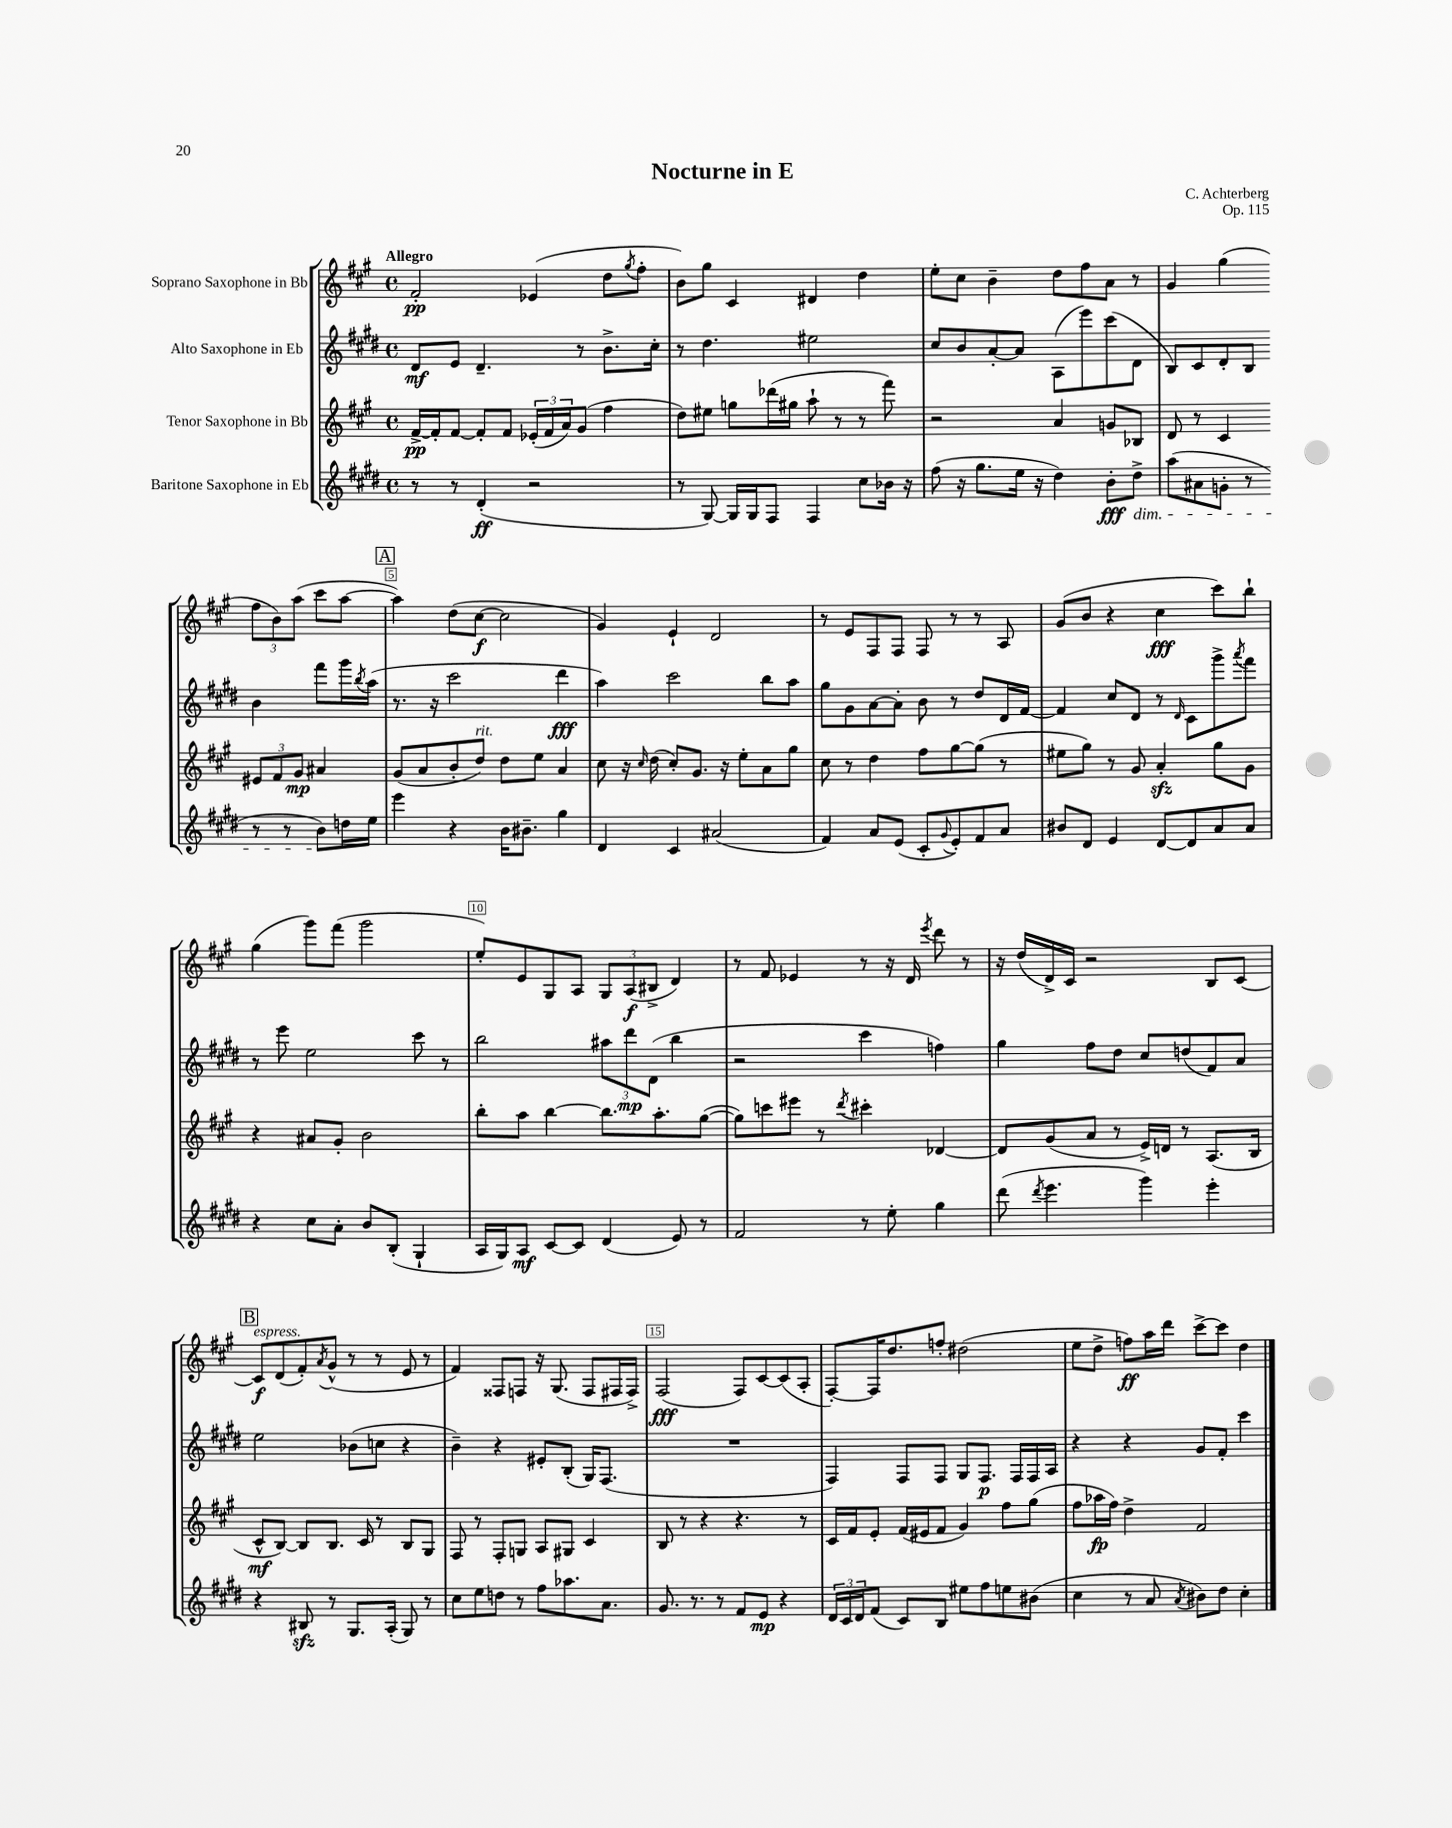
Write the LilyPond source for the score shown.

\header { title = "Nocturne in E" composer = "C. Achterberg" opus = "Op. 115" }
<<
\new StaffGroup <<
\new Staff = "s0" \with { instrumentName = "Soprano Saxophone in Bb" } {
    \clef treble \key a \major \defaultTimeSignature \time 4/4 \tempo "Allegro"
    fis'2-.\pp ees'4( d''8 \acciaccatura { gis''8 } fis''8-. |
    b'8) gis''8 cis'4 dis'4 d''4 |
    e''8-. cis''8 b'4-- d''8 fis''8 a'8 r8 |
    gis'4 gis''4( \tuplet 3/2 { fis''8 b'8) a''8( } cis'''8 a''8~ |
    \mark \markup { \box "A" } a''4) d''8( cis''8~\f cis''2 |
    gis'4) e'4-! d'2 |
    r8 e'8 fis8 fis8 fis8 r8 r8 a8 |
    gis'8( b'8 r4 cis''4\fff cis'''8) b''8-! |
    gis''4( gis'''8) fis'''8( gis'''2 |
    e''8-.) e'8 gis8 a8 \tuplet 3/2 { gis8 a8\f( bis8-> } d'4) |
    r8 fis'8 ees'4 r8 r16 d'16 \acciaccatura { e'''8 } d'''8 r8 |
    r16 d''16( d'16->) cis'16 r2 b8 cis'8~ |
    \mark \markup { \box "B" } cis'8\f^\markup { \italic "espress." } d'8( fis'8-.) \acciaccatura { a'8 } gis'8-^( r8 r8 e'8 r8 |
    fis'4) fisis8 f8 r16 gis8.( f8 fis16 fis16->) |
    fis2\fff( fis8) cis'8~ cis'8( a8-. |
    fis8~-.) fis16 d''8. f''8-. dis''2( |
    e''8 d''8-> f''8\ff) a''16 d'''16 cis'''8~-> cis'''8 d''4 \bar "|." |
}
\new Staff = "s1" \with { instrumentName = "Alto Saxophone in Eb" } {
    \clef treble \key e \major \defaultTimeSignature \time 4/4
    dis'8\mf e'8 dis'4.-- r8 b'8.-> cis''16-. |
    r8 dis''4. eis''2 |
    cis''8 b'8 a'8~-. a'8 a8( e'''8) cis'''8( dis'8 |
    b8) cis'8 dis'8-. b8 b'4 fis'''8 gis'''16 \acciaccatura { b''8 } a''16( |
    \mark \markup { \box "A" } r8. r16 cis'''2 dis'''4\fff |
    a''4) cis'''2 b''8 a''8 |
    gis''8 gis'8 a'8~ a'8-. b'8 r8 dis''8 dis'16 fis'16~ |
    fis'4 cis''8 dis'8 r8 \grace { dis'16 } cis'8 gis'''8-> \acciaccatura { a'''8 } fis'''8 |
    r8 e'''8 e''2 cis'''8 r8 |
    b''2 \tuplet 3/2 { ais''8 dis'''8\mp dis'8( } b''4 |
    r2 cis'''4 f''4) |
    gis''4 fis''8 dis''8 cis''8 d''8( fis'8) a'8 |
    \mark \markup { \box "B" } e''2 bes'8( c''8 r4 |
    b'4--) r4 eis'8-. b8-.( gis16) fis8.( |
    R1 |
    fis4) fis8 fis8 gis8 fis8.\p fis16 fis16 a16 |
    r4 r4 gis'8 fis'8-. cis'''4 \bar "|." |
}
\new Staff = "s2" \with { instrumentName = "Tenor Saxophone in Bb" } {
    \clef treble \key a \major \defaultTimeSignature \time 4/4
    fis'16~->\pp fis'16-. fis'8~ fis'8-. fis'8 \tuplet 3/2 { ees'16-.( fis'16 a'16) } gis'8( fis''4 |
    d''8) eis''8 g''8 des'''16( gis''16 a''8-! r8 r8 fis'''8) |
    r2 a'4 g'8 bes8 |
    d'8 r8 cis'4 \tuplet 3/2 { eis'8 fis'8 gis'8\mp } ais'4 |
    \mark \markup { \box "A" } gis'8( a'8 b'8-. d''8^\markup { \italic "rit." }) d''8 e''8 a'4 |
    cis''8 r16 \grace { cis''16 } d''16( cis''8-.) gis'8. r16 e''8-. a'8 gis''8 |
    cis''8 r8 d''4 fis''8 gis''8~ gis''8( r8 |
    eis''8 gis''8) r8 gis'8 a'4-.\sfz gis''8 gis'8 |
    r4 ais'8 gis'8-. b'2 |
    b''8-. a''8 b''4~ b''8. a''8.-. gis''8~( |
    gis''8) c'''8 eis'''8 r8 \acciaccatura { d'''8 } cis'''4-. des'4~ |
    des'8 gis'8( a'8 r8 e'16->) d'16 r8 a8.( b16 |
    \mark \markup { \box "B" } cis'8-^\mf b8~) b8 b8. cis'16 r8 b8 gis8 |
    fis8 r8 fis8-. g8 a8 gis8 cis'4 |
    b8 r8 r4 r4. r8 |
    cis'16 fis'16 e'8-. fis'16( eis'16 fis'8 gis'4) fis''8 gis''8( |
    fis''8 aes''16\fp fis''16) d''4-> fis'2 \bar "|." |
}
\new Staff = "s3" \with { instrumentName = "Baritone Saxophone in Eb" } {
    \clef treble \key e \major \defaultTimeSignature \time 4/4
    r8 r8 dis'4-.\ff( r2 |
    r8 gis8~) gis16 gis16 fis8 fis4 cis''8 bes'16 r16 |
    fis''8( r16 gis''8. e''16 r16 dis''4) b'8-.\fff dis''8->\dim |
    a''8( ais'8 g'8-. r8 r8 r8 b'8\!) d''16 e''16 |
    \mark \markup { \box "A" } e'''4 r4 b'16 bis'8.-- gis''4 |
    dis'4 cis'4 ais'2( |
    fis'4) a'8 e'8( cis'8-. \appoggiatura { gis'8 } e'8-.) fis'8 a'8 |
    bis'8 dis'8 e'4 dis'8~ dis'8 a'8 a'8 |
    r4 cis''8 a'8-. b'8 b8-.( gis4-! |
    a16 gis16) a8\mf cis'8~ cis'8 dis'4( e'8) r8 |
    fis'2 r8 e''8-. gis''4 |
    dis'''8( \acciaccatura { dis'''8 } e'''4. gis'''4) e'''4-. |
    \mark \markup { \box "B" } r4 bis8\sfz r8 gis8. a16-.( gis8) r8 |
    cis''8 e''8 d''8 r8 fis''8 aes''8. a'8. |
    gis'8. r8. r8 fis'8 e'8\mp r4 |
    \tuplet 3/2 { dis'16 cis'16 dis'16 } fis'8( cis'8) b8 eis''8 fis''8 e''8 bis'8( |
    cis''4 r8 a'8 \acciaccatura { a'8 } bis'8) dis''8 cis''4-. \bar "|." |
}
>>
>>
\layout { \context { \Score \override BarNumber.break-visibility = ##(#f #t #t) barNumberVisibility = #(every-nth-bar-number-visible 5) \override BarNumber.stencil = #(make-stencil-boxer 0.1 0.3 ly:text-interface::print) } }
